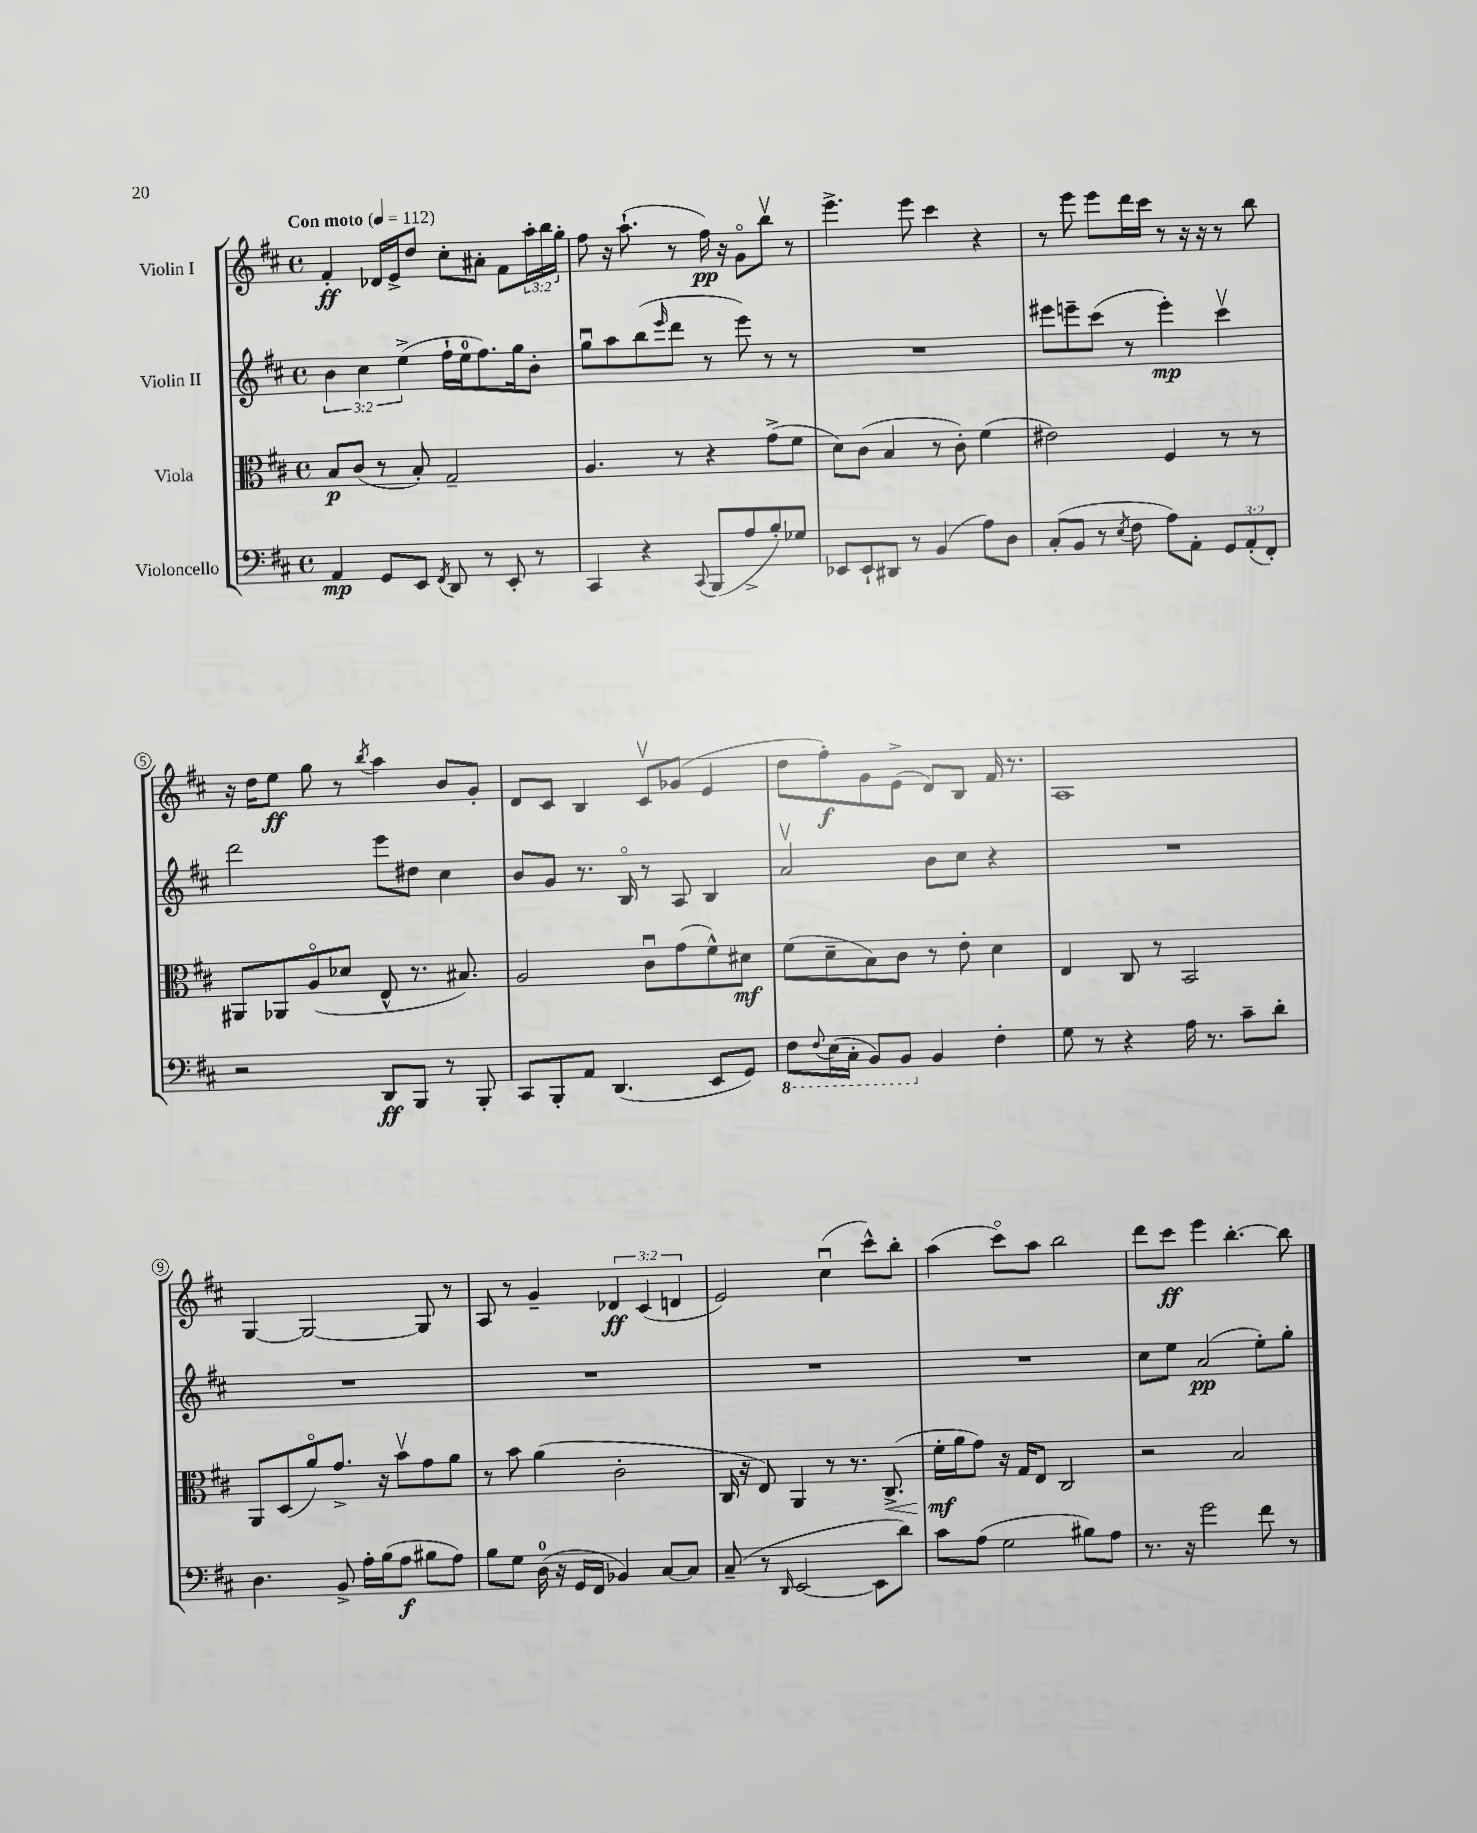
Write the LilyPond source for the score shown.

<<
\new StaffGroup <<
\new Staff = "s0" \with { instrumentName = "Violin I" } {
    \clef treble \key d \major \defaultTimeSignature \time 4/4 \override Staff.TupletNumber.text = #tuplet-number::calc-fraction-text \tempo "Con moto" 4 = 112
    fis'4-.\ff des'16 e'16-> d''8 cis''8-. ais'8-. fis'8 \tuplet 3/2 { a''16-. b''16 g''16-. } |
    fis''8 r16 a''8.-!( r8 fis''16\pp) r16 g'8\flageolet b''8\upbow r8 |
    e'''4.-> e'''8 cis'''4 r4 |
    r8 e'''8 e'''8 d'''16 cis'''16 r8 r16 r16 r8 b''8 |
    r16 d''16 e''8\ff g''8 r8 \acciaccatura { b''8 } a''4 b'8 g'8-. |
    d'8 cis'8 b4 cis'8\upbow ges'8( e'4 |
    d''8 fis''8-.\f) g'8 e'8->( d'8) b8 fis'16 r8. |
    a1 |
    g4~ g2~ g8 r8 |
    a8 r8 g'4-- \tuplet 3/2 { des'4\ff cis'4( d'4 } |
    e'2) cis''4\downbow( cis'''8-^) b''8-. |
    a''4( cis'''8\flageolet) a''8 b''2 |
    d'''8 cis'''8\ff e'''4 b''4.~-. b''8 \bar "|." |
}
\new Staff = "s1" \with { instrumentName = "Violin II" } {
    \clef treble \key d \major \defaultTimeSignature \time 4/4 \override Staff.TupletNumber.text = #tuplet-number::calc-fraction-text
    \tuplet 3/2 { b'4 cis''4 e''4->( } fis''16-! e''16-0 fis''8.) g''16 b'8-. |
    g''8\downbow a''8 b''8( \grace { e'''16 } d'''8 r8 e'''8) r8 r8 |
    R1 |
    eis'''8 e'''8-- cis'''8( r8 e'''4-.\mp) cis'''4\upbow |
    d'''2 e'''8 dis''8 cis''4 |
    b'8 g'8 r8. b16\flageolet r8 a8 b4 |
    a'2\upbow b'8 cis''8 r4 |
    R1 |
    R1 |
    R1 |
    R1 |
    R1 |
    cis''8 e''8 a'2\pp( e''8-.) g''8-. \bar "|." |
}
\new Staff = "s2" \with { instrumentName = "Viola" } {
    \clef alto \key d \major \defaultTimeSignature \time 4/4
    b8\p cis'8( r8 b8-.) g2-- |
    a4. r8 r4 g'8->( fis'8 |
    d'8) cis'8( b4 r8 cis'8-.) fis'4( |
    eis'2) fis4 r8 r8 |
    ais,8 aes,8 a8\flageolet( des'8 e8-^ r8. bis8.) |
    a2 cis'8\downbow g'8( fis'8-^) dis'8\mf |
    fis'8( d'8-- b8) cis'8 r8 e'8-. d'4 |
    e4 cis8 r8 b,2 |
    a,8 d8( a'8\flageolet) g'8.-> r16 b'8\upbow g'8 a'8 |
    r8 b'8 a'4( cis'2-. |
    cis16 r16 e8) a,4 r8 r8. cis8.->\<( |
    fis'16-.\mf\! a'16 g'8) r16 g16 e8 cis2 |
    r2 b2 \bar "|." |
}
\new Staff = "s3" \with { instrumentName = "Violoncello" } {
    \clef bass \key d \major \defaultTimeSignature \time 4/4 \override Staff.TupletNumber.text = #tuplet-number::calc-fraction-text
    a,4\mp g,8 e,8 \acciaccatura { fis,8 } d,8 r8 e,8-. r8 |
    cis,4 r4 \appoggiatura { cis,8 } b,,8( a8-> b8-.) ges8 |
    ees,8 ees,8-! dis,8 r8 b,4( a8) d8 |
    cis8-.( b,8 r8 \acciaccatura { e8 } fis8 a8) a,8-. \tuplet 3/2 { g,8 a,8-.( fis,8-.) } |
    r2 d,8\ff b,,8 r8 b,,8-. |
    cis,8 b,,8-. a,8 d,4.( e,8 g,8) |
    \ottava #-1 fis,8 \appoggiatura { fis,8 } e,16( cis,16-. b,,8) b,,8 \ottava #0 b,4 fis4-. |
    g8 r8 r4 a16 r8. cis'8-- d'8-. |
    d4. b,8-> a16-. b16( a8\f bis8 a8) |
    b8 g8 d16-0( r16 g,16 fis,16 bes,4) cis8~ cis8 |
    cis8--( r8 \grace { d,16 } e,2~ e,8 d'8) |
    cis'8 a8( g2 bis8) a8 |
    r8. r16 g'2 fis'8 r8 \bar "|." |
}
>>
>>
\layout { \context { \Score \override BarNumber.stencil = #(make-stencil-circler 0.1 0.3 ly:text-interface::print) } }
